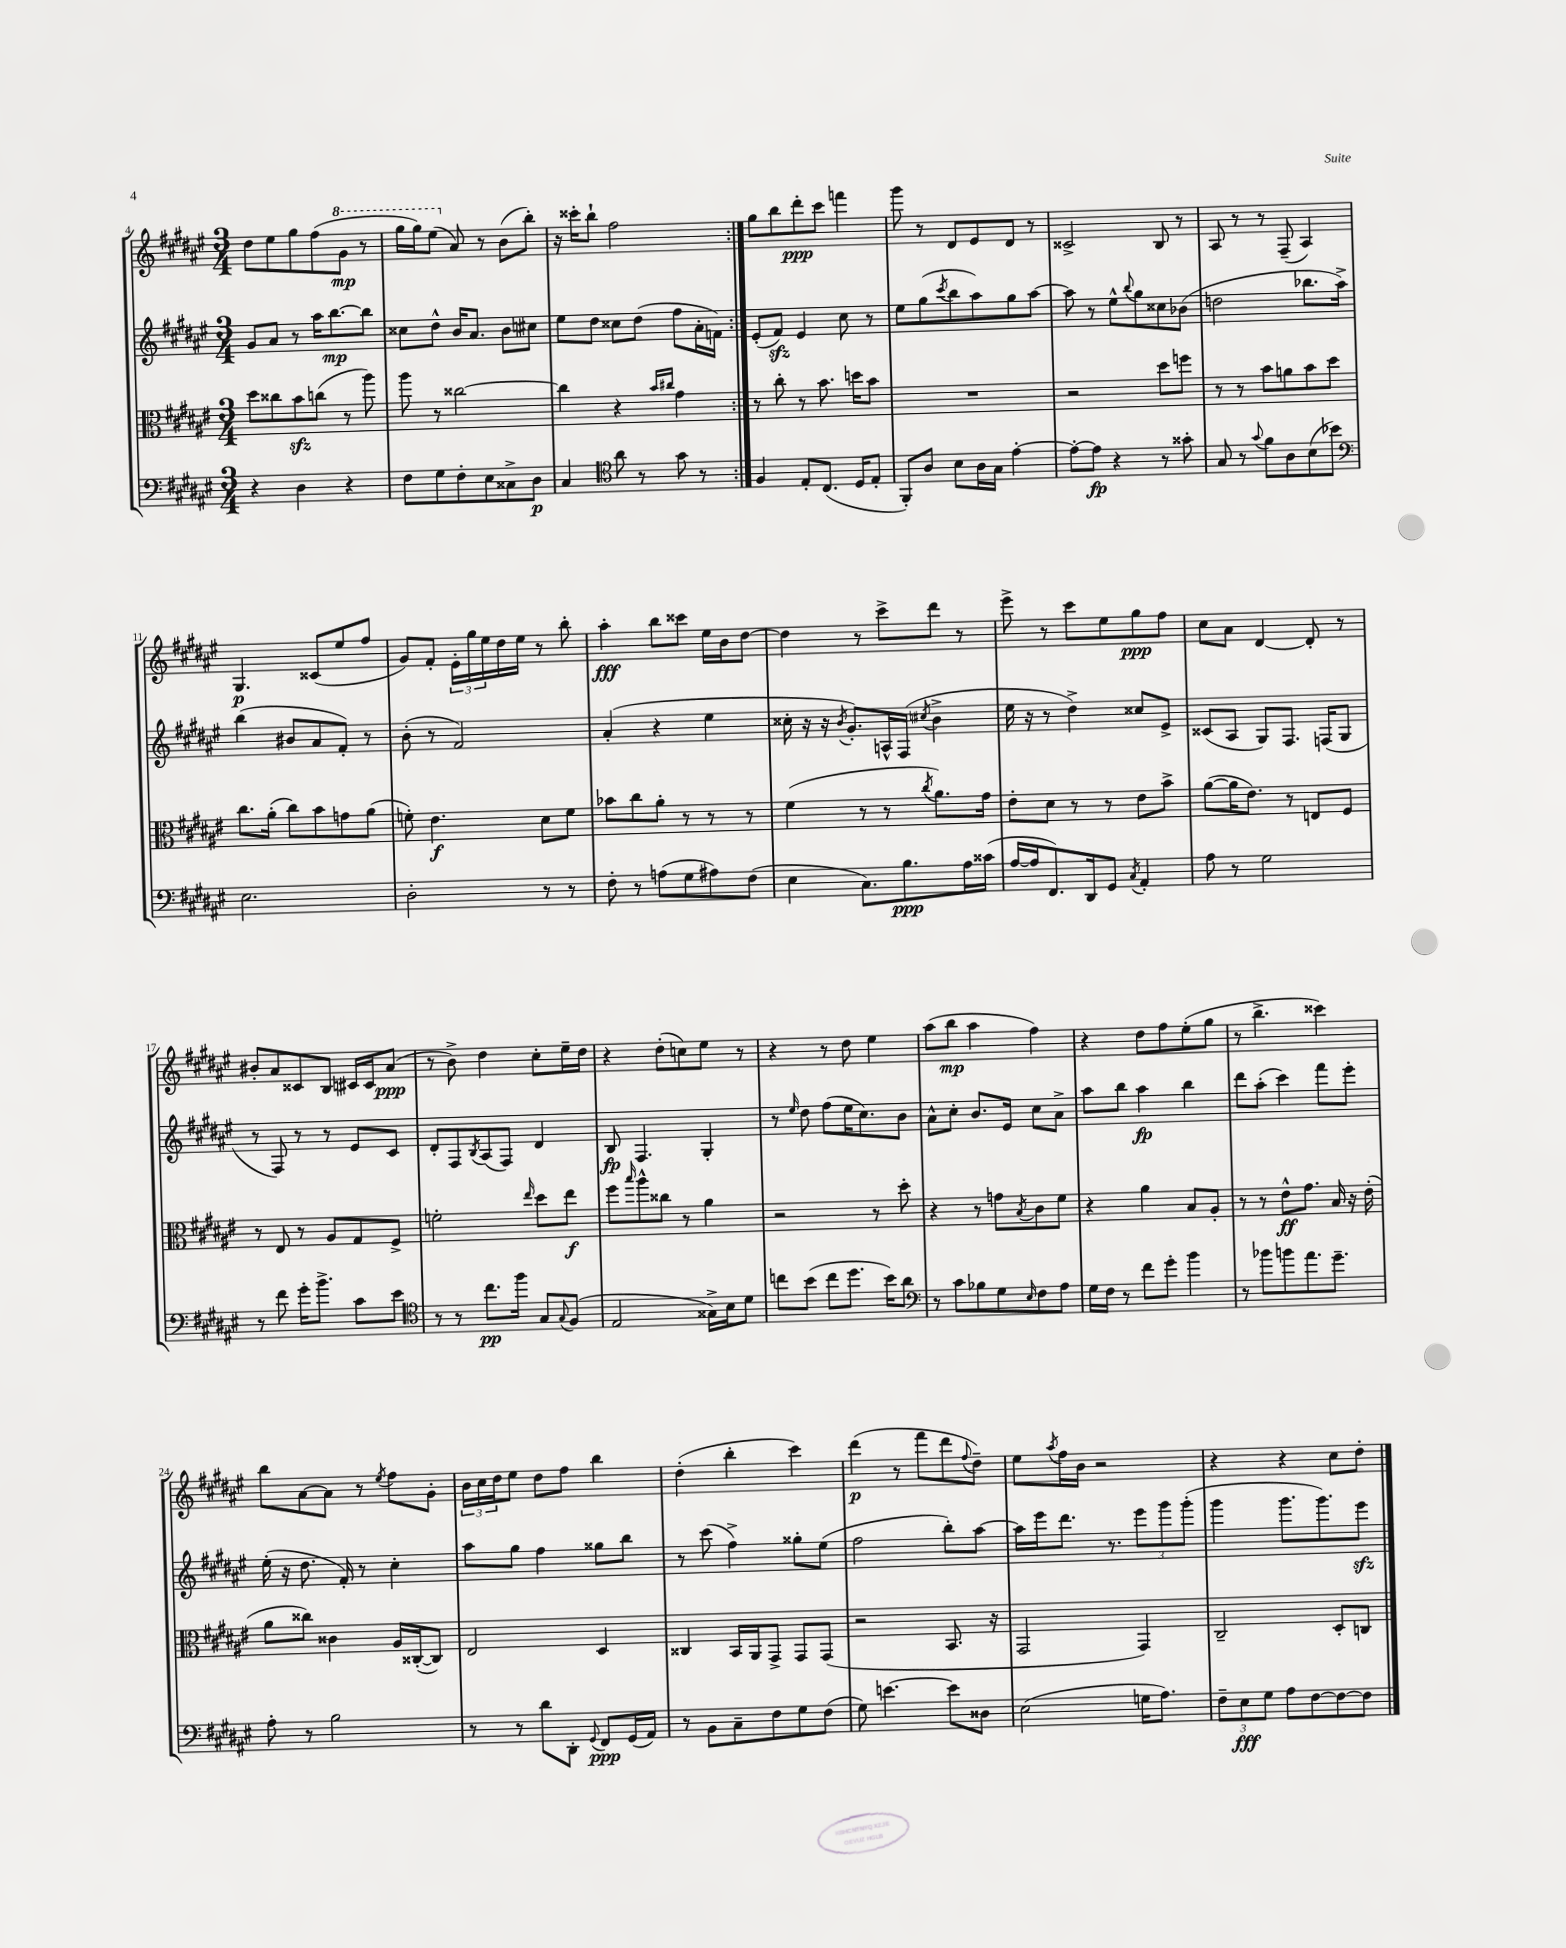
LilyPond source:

<<
\new StaffGroup <<
\new Staff = "s0" {
    \clef treble \key fis \major \numericTimeSignature \time 3/4
    \repeat volta 2 { dis''8 eis''8 gis''8 fis''8( \ottava #1 gis''8\mp r8 |
    gis'''16 gis'''16) eis'''8( \ottava #0 ais'8) r8 b'8( b''8-.) |
    r16 cisis'''16-. b''8-! fis''2 | }
    gis''8 b''8 dis'''8-.\ppp cis'''8 f'''4 |
    gis'''8 r8 dis'8 eis'8 dis'8 r8 |
    cisis'2-> b8 r8 |
    ais8 r8 r8 fis8--( ais4) |
    gis4.\p cisis'8( eis''8 fis''8 |
    gis'8) fis'8-. \tuplet 3/2 { eis'16-. gis''16 eis''16 } dis''16 eis''16 r8 b''8-. |
    ais''4-.\fff b''8 cisis'''8 eis''16 b'16 dis''8~ |
    dis''4 r8 cis'''8-> dis'''8 r8 |
    eis'''8-> r8 cis'''8 eis''8 gis''8\ppp fis''8 |
    cis''8 ais'8 dis'4~ dis'8-. r8 |
    bis'8-. ais'8 cisis'8 b8 cis'16 cis'16 ais'8\ppp( |
    r8 b'8->) dis''4 cis''8-. eis''16-- dis''16 |
    r4 dis''8-.( c''8) eis''8 r8 |
    r4 r8 dis''8 eis''4 |
    ais''8( b''8\mp ais''4 fis''4) |
    r4 dis''8 fis''8 eis''8-.( gis''8 |
    r8 b''4.-> cisis'''4) |
    b''8 ais'8~ ais'8 r8 \acciaccatura { eis''8 } fis''8 gis'8-. |
    \tuplet 3/2 { b'16 cis''16 dis''16 } eis''8 dis''8 fis''8 b''4 |
    dis''4-.( b''4-. cis'''4) |
    dis'''4\p( r8 fis'''8 dis'''8 \appoggiatura { fis''8 } dis''8--) |
    eis''8 \acciaccatura { ais''8 } fis''16 b'16 r2 |
    r4 r4 cis''8 dis''8-. \bar "|." |
}
\new Staff = "s1" {
    \clef treble \key fis \major \numericTimeSignature \time 3/4
    \repeat volta 2 { gis'8 ais'8 r8 ais''16 b''8.~\mp b''8 |
    cisis''8 dis''8-^ b'16 ais'8. b'8 cis''8 |
    eis''8 dis''8 cisis''8 dis''8( fis''8 ais'16-. f'16) | }
    eis'8-.( fis'8\sfz) eis'4 cis''8 r8 |
    eis''8 gis''8( \acciaccatura { cis'''8 } b''8 ais''8) gis''8 ais''8~ |
    ais''8 r8 eis''8-^ \appoggiatura { b''8 } gis''8 cisis''8 bes'8( |
    d''2 bes''8. ais''16->) |
    b''4( bis'8 ais'8 fis'8-.) r8 |
    b'8-.( r8 fis'2) |
    ais'4-.( r4 eis''4 |
    cisis''16-. r16 r16 \acciaccatura { b'8 } gis'8.-.) a16-^ fis16( \acciaccatura { cis''8 } b'4-> |
    eis''16 r16 r8 dis''4->) cisis''8 eis'8-> |
    cisis'8( ais8 gis8) fis8. f16( gis8 |
    r8 fis8) r8 r8 eis'8 cis'8 |
    dis'8-. fis8 \acciaccatura { b8 } ais8( fis8) dis'4 |
    b8\fp fis4. gis4-. |
    r8 \grace { eis''16 } dis''8 fis''8( eis''16 cis''8.) b'8 |
    ais'8-^ cis''8-. b'8. eis'16 cis''8 ais'8-> |
    ais''8 b''8 ais''4\fp b''4 |
    dis'''8 ais''8-.( cis'''4) fis'''8 eis'''8-. |
    eis''16-.( r16 dis''8. fis'16-.) r8 cis''4-. |
    ais''8 gis''8 fis''4 gisis''8 b''8 |
    r8 cis'''8( fis''4->) gisis''8-. eis''8( |
    fis''2 b''8-.) ais''8~ |
    ais''16 eis'''16 dis'''8. r8. \tuplet 3/2 { eis'''8 gis'''8 gis'''8-.( } |
    gis'''4 gis'''8. gis'''8.) eis'''8\sfz \bar "|." |
}
\new Staff = "s2" {
    \clef alto \key fis \major \numericTimeSignature \time 3/4
    \repeat volta 2 { dis''8 cisis''8 b'8\sfz c''8( r8 ais''8) |
    ais''8 r8 cisis''2~ |
    cisis''4 r4 \grace { b'16 cis''16 } gis'4 | }
    r8 cis''8-. r8 b'8. d''16 b'8 |
    R2. |
    r2 dis''8 f''8 |
    r8 r8 b'8 a'8 b'8 dis''8 |
    cis''8. ais'16-.( cis''8) b'8 g'8 ais'8( |
    f'8-.) eis'4.\f dis'8 f'8 |
    bes'8 cis''8 ais'8-. r8 r8 r8 |
    fis'4( r8 r8 \acciaccatura { cis''8 } ais'8.) gis'16 |
    eis'8-. dis'8 r8 r8 eis'8 b'8-> |
    ais'8~( ais'16 eis'8.) r8 e8 fis8 |
    r8 eis8 r8 ais8 gis8 fis8-> |
    f'2-. \grace { eis''16 } dis''8 eis''8\f |
    fis''8 \grace { b''16 } ais''8-^ cisis''8 r8 ais'4 |
    r2 r8 dis''8-. |
    r4 r8 g'8 \acciaccatura { b8 } cis'8 fis'8 |
    r4 ais'4 b8 ais8-. |
    r8 r8 eis'8-^\ff gis'8. b16 r16 eis'16-.( |
    ais'8 cisis''8) cisis'4 ais16 cisis16~-.( cisis8) |
    eis2 dis4 |
    cisis4 b,16 ais,16 gis,8-> gis,8 gis,8( |
    r2 b,8. r16 |
    gis,2 gis,4) |
    cis2-- dis8-. c8 \bar "|." |
}
\new Staff = "s3" {
    \clef bass \key fis \major \numericTimeSignature \time 3/4
    \repeat volta 2 { r4 dis4 r4 |
    fis8 gis8 fis8-. eis8 cisis8-> dis8\p |
    cis4 \clef tenor ais'8 r8 gis'8 r8 | }
    fis4 eis8-. cis8.( dis16 eis8-. |
    fis,8-.) ais8 b8 ais16 gis16 eis'4~-. |
    eis'8~-. eis'8\fp r4 r8 gisis'8-. |
    gis8 r8 \appoggiatura { gis'8 } fis'8 ais8 b8( bes'8) |
    \clef bass eis2. |
    dis2-. r8 r8 |
    fis8-. r8 a8( gis8 ais8) fis8( |
    eis4 cis8.) b8.\ppp ais16 cisis'16( |
    ais16~ ais16 fis,8.) dis,16 gis,8 \acciaccatura { cis8 } ais,4-. |
    ais8 r8 gis2 |
    r8 fis'8 gis'16-. b'8.-> cis'8 eis'8 |
    \clef tenor r8 r8 cis''8.\pp fis''16 gis8 \appoggiatura { gis8 } fis8( |
    eis2 gisis16->) b16 dis'8 |
    c''8 b'8( c''8 dis''8. b'16) ais'8 |
    \clef bass r8 cis'8 bes8 gis8 \grace { eis16 } fis8 ais8 |
    gis16 fis16 r8 fis'8 gis'8-. b'4 |
    r8 bes'8 b'8 ais'8. gis'8.-- |
    ais8-. r8 b2 |
    r8 r8 dis'8 dis,8-. \appoggiatura { gis,8 } fis,8\ppp gis,16( ais,16) |
    r8 b,8 cis8-- fis8 gis8 fis8( |
    gis8) e'4.~ e'8 disis8 |
    eis2( g16 ais8.) |
    \tuplet 3/2 { fis8-- eis8\fff gis8 } ais8 fis8~ fis8~ fis8 \bar "|." |
}
>>
>>
\layout { \context { \Score currentBarNumber = #4 } }
